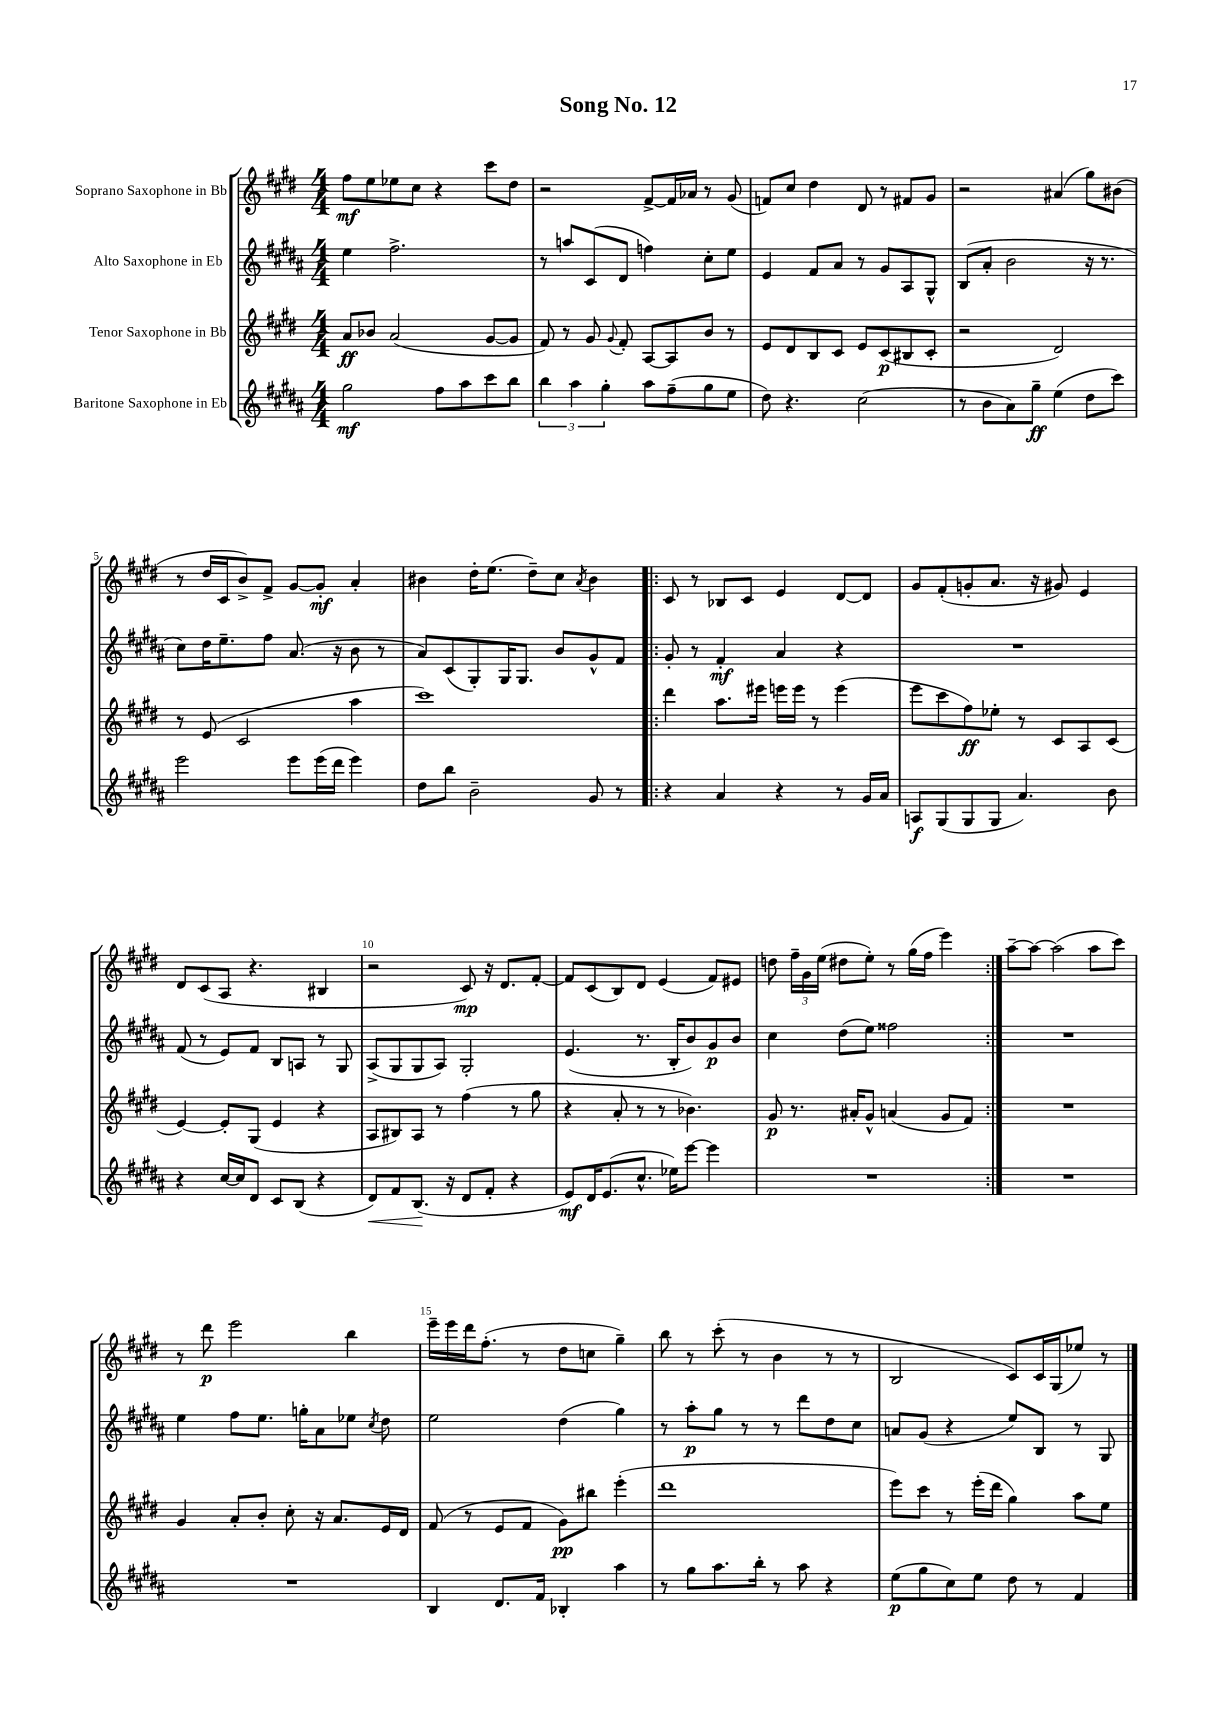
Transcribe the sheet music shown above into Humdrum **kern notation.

**kern	**dynam	**kern	**dynam	**kern	**dynam	**kern	**dynam
*part4	*part4	*part3	*part3	*part2	*part2	*part1	*part1
*staff4	*staff4	*staff3	*staff3	*staff2	*staff2	*staff1	*staff1
*I"Baritone Saxophone in Eb	*	*I"Tenor Saxophone in Bb	*	*I"Alto Saxophone in Eb	*	*I"Soprano Saxophone in Bb	*
*clefG2	*	*clefG2	*	*clefG2	*	*clefG2	*
*k[f#c#g#d#a#]	*	*k[f#c#g#d#]	*	*k[f#c#g#d#a#]	*	*k[f#c#g#d#]	*
*M4/4	*	*M4/4	*	*M4/4	*	*M4/4	*
=1	=1	=1	=1	=1	=1	=1	=1
2gg#\	mf	8a/L	ff	4ee\	.	8ff#\L	mf
.	.	8b-X/J	.	.	.	8ee\	.
.	.	(2a/	.	2.ff#^\	.	8ee-X\	.
.	.	.	.	.	.	8cc#\J	.
8ff#\L	.	.	.	.	.	4r	.
8aa#\	.	.	.	.	.	.	.
8ccc#\	.	[8g#/L	.	.	.	8ccc#\L	.
8bb\J	.	8g#/J]	.	.	.	8dd#\J	.
=2	=2	=2	=2	=2	=2	=2	=2
6bb\	.	8f#/)	.	8r	.	2r	.
.	.	8r	.	8aan/L	.	.	.
6aa#\	.	.	.	.	.	.	.
.	.	8g#/	.	(8c#/	.	.	.
6gg#'\	.	.	.	.	.	.	.
.	.	8qqg#/	.	.	.	.	.
.	.	8f#'/	.	8d#/J	.	.	.
8aa#\L	.	[8A/L	.	4ffn\)	.	[8f#^/L	.
(8ff#~\	.	8A/]	.	.	.	16f#/L]	.
.	.	.	.	.	.	16a-X/JJ	.
8gg#\	.	8b/J	.	8cc#'\L	.	8r	.
8ee\J	.	8r	.	8ee\J	.	(8g#/	.
=3	=3	=3	=3	=3	=3	=3	=3
8dd#\)	.	8e/L	.	4e/	.	8fn/L)	.
4.r	.	8d#/	.	.	.	8cc#/J	.
.	.	8B/	.	8f#/L	.	4dd#\	.
.	.	8c#/J	.	8a#/J	.	.	.
(2cc#\	.	8e/L	.	8r	.	8d#/	.
.	.	(8c#/	p	8g#/L	.	8r	.
.	.	8B#X/	.	8A#/	.	8f#X/L	.
.	.	8c#'/J	.	8G#^^/J	.	8g#/J	.
=4	=4	=4	=4	=4	=4	=4	=4
8r	.	2r	.	(8B/L	.	2r	.
8b\L	.	.	.	8a#'/J	.	.	.
8a#\)	.	.	.	2b\	.	.	.
8gg#~\J	ff	.	.	.	.	.	.
(4ee\	.	2d#/)	.	.	.	(4a#X/	.
8dd#\L	.	.	.	16r	.	8gg#\L)	.
.	.	.	.	8.r	.	.	.
8ccc#\J)	.	.	.	.	.	(8b#X\J	.
!!LO:LB:g=z
=5	=5	=5	=5	=5	=5	=5	=5
2eee\	.	8r	.	8cc#\L)	.	8r	.
.	.	(8e/	.	16dd#\K	.	16dd#/LL	.
.	.	.	.	8.ee~\	.	16c#/J	.
.	.	2c#/	.	.	.	8b^/)	.
.	.	.	.	8ff#\J	.	8f#^/J	.
8eee\L	.	.	.	(8.a#/	.	[8g#/L	.
(16eee\L	.	.	.	.	.	8g#'/J]	mf
16ddd#\JJ	.	.	.	16r	.	.	.
4eee\)	.	4aa\	.	8b\	.	4a'/	.
.	.	.	.	8r	.	.	.
=6	=6	=6	=6	=6	=6	=6	=6
8dd#\L	.	1ccc#)	.	8a#/L)	.	4b#X\	.
8bb\J	.	.	.	(8c#/	.	.	.
2b~\	.	.	.	8G#'/)	.	16dd#'\KL	.
.	.	.	.	.	.	(8.ee\J	.
.	.	.	.	16G#/K	.	.	.
.	.	.	.	8.G#/J	.	.	.
.	.	.	.	.	.	8dd#~\L)	.
.	.	.	.	8b/L	.	8cc#\J	.
.	.	.	.	.	.	8qa/	.
8g#/	.	.	.	8g#^^/	.	4b#\	.
8r	.	.	.	8f#/J	.	.	.
=7!|:	=7!|:	=7!|:	=7!|:	=7!|:	=7!|:	=7!|:	=7!|:
4r	.	4ddd#\	.	8g#'/	.	8c#/	.
.	.	.	.	8r	.	8r	.
4a#/	.	8.aa\L	.	4f#'/	mf	8B-X/L	.
.	.	.	.	.	.	8c#/J	.
.	.	16eee#X\Jk	.	.	.	.	.
4r	.	16eeen\LL	.	4a#/	.	4e/	.
.	.	16eee\JJ	.	.	.	.	.
.	.	8r	.	.	.	.	.
8r	.	(4eee\	.	4r	.	[8d#/L	.
16g#/LL	.	.	.	.	.	8d#/J]	.
16a#/JJ	.	.	.	.	.	.	.
=8	=8	=8	=8	=8	=8	=8	=8
8An/L	f	8eee\L	.	1r	.	8g#/L	.
(8G#/	.	8ccc#\	.	.	.	(8f#'/	.
8G#/	.	8ff#\)	ff	.	.	8gn'/	.
8G#/J	.	8ee-X'\J	.	.	.	8.a/J	.
4.a#/)	.	8r	.	.	.	.	.
.	.	.	.	.	.	16r	.
.	.	8c#/L	.	.	.	8g#X/)	.
.	.	8A/	.	.	.	4e/	.
8b\	.	(8c#/J	.	.	.	.	.
!!LO:LB:g=z
=9	=9	=9	=9	=9	=9	=9	=9
4r	.	[4e/)	.	(8f#/	.	8d#/L	.
.	.	.	.	8r	.	(8c#/	.
[16cc#/LL	.	8e'/L]	.	8e/L)	.	8A/J	.
16cc#/J]	.	.	.	.	.	.	.
8d#/J	.	(8G#/J	.	8f#/J	.	4.r	.
8c#/L	.	4e/	.	8B/L	.	.	.
(8B/J	.	.	.	8An/J	.	.	.
4r	.	4r	.	8r	.	4B#X/	.
.	.	.	.	8G#/	.	.	.
=10	=10	=10	=10	=10	=10	=10	=10
!	!LO:HP:b	!	!	!	!	!	!
8d#/L)	<	8A/L	.	(8A#^/L	.	2r	.
8f#/	.	8B#X/)	.	8G#/	.	.	.
(8.B/J	.	8A/J	.	8G#/	.	.	.
.	.	8r	.	8A#/J)	.	.	.
16r	[	.	.	.	.	.	.
8d#/L	.	(4ff#\	.	2G#'/	.	8c#/)	mp
8f#'/J	.	.	.	.	.	16r	.
.	.	.	.	.	.	8.d#/L	.
4r	.	8r	.	.	.	.	.
.	.	8gg#\	.	.	.	[8f#'/J	.
=11	=11	=11	=11	=11	=11	=11	=11
8e/L)	mf	4r	.	(4.e/	.	8f#/L]	.
16d#/K	.	.	.	.	.	(8c#/	.
(8.e/	.	.	.	.	.	.	.
.	.	8a'/	.	.	.	8B/)	.
8.cc#^^/J	.	8r	.	8.r	.	8d#/J	.
.	.	8r	.	.	.	(4e/	.
16ee-X\KL)	.	.	.	16B'/KL	.	.	.
[8eee\J	.	4.b-X\)	.	8b/)	.	.	.
4eee\]	.	.	.	8g#/	p	8f#/L)	.
.	.	.	.	8b/J	.	8e#X/J	.
=12	=12	=12	=12	=12	=12	=12	=12
1r	.	8g#/	p	4cc#\	.	8ddn\	.
.	.	8.r	.	.	.	24ff#~\LL	.
.	.	.	.	.	.	24g#\	.
.	.	.	.	.	.	(24ee\JJ	.
.	.	.	.	(8dd#\L	.	8dd#X\L	.
.	.	16a#X'/KL	.	.	.	.	.
.	.	8g#^^/J	.	8ee\J)	.	8ee'\J)	.
.	.	(4an/	.	2ff##X\	.	8r	.
.	.	.	.	.	.	(16gg#\LL	.
.	.	.	.	.	.	16ff#\JJ	.
.	.	8g#/L	.	.	.	4eee\)	.
.	.	8f#/J)	.	.	.	.	.
=13:|!	=13:|!	=13:|!	=13:|!	=13:|!	=13:|!	=13:|!	=13:|!
1r	.	1r	.	1r	.	[8aa~\L	.
.	.	.	.	.	.	8aa\J_	.
.	.	.	.	.	.	(2aa\]	.
.	.	.	.	.	.	8aa\L	.
.	.	.	.	.	.	8ccc#\J)	.
!!LO:LB:g=z
=14	=14	=14	=14	=14	=14	=14	=14
1r	.	4g#/	.	4ee\	.	8r	.
.	.	.	.	.	.	8ddd#\	p
.	.	8a'/L	.	8ff#\L	.	2eee\	.
.	.	8b'/J	.	8.ee\J	.	.	.
.	.	8cc#'\	.	.	.	.	.
.	.	.	.	16ggn'\KL	.	.	.
.	.	16r	.	8a#\	.	.	.
.	.	8.a/L	.	.	.	.	.
.	.	.	.	8ee-X\J	.	4bb\	.
.	.	.	.	8qcc#/	.	.	.
.	.	16e/L	.	8dd#\	.	.	.
.	.	16d#/JJ	.	.	.	.	.
=15	=15	=15	=15	=15	=15	=15	=15
4B/	.	(8f#/	.	2ee\	.	16eee~\LL	.
.	.	.	.	.	.	16eee\	.
.	.	8r	.	.	.	16ddd#\J	.
.	.	.	.	.	.	(8.ff#'\J	.
8.d#/L	.	8e/L	.	.	.	.	.
.	.	8f#/J	.	.	.	8r	.
16f#/Jk	.	.	.	.	.	.	.
4B-X'/	.	8g#\L)	pp	(4dd#\	.	8dd#\L	.
.	.	8bb#X\J	.	.	.	8ccn\J	.
4aa#\	.	(4eee'\	.	4gg#\)	.	4gg#~\)	.
=16	=16	=16	=16	=16	=16	=16	=16
8r	.	1ddd#	.	8r	.	8bb\	.
8gg#\L	.	.	.	8aa#'\L	p	8r	.
8.aa#\	.	.	.	8gg#\J	.	(8ccc#'\	.
.	.	.	.	8r	.	8r	.
16bb'\Jk	.	.	.	.	.	.	.
8r	.	.	.	8r	.	4b\	.
8aa#\	.	.	.	8ddd#\L	.	.	.
4r	.	.	.	8dd#\	.	8r	.
.	.	.	.	8cc#\J	.	8r	.
=17	=17	=17	=17	=17	=17	=17	=17
(8ee\L	p	8eee\L)	.	8an/L	.	2B/	.
8gg#\	.	8ccc#\J	.	(8g#/J	.	.	.
8cc#\)	.	8r	.	4r	.	.	.
8ee\J	.	(16eee'\LL	.	.	.	.	.
.	.	16ddd#\JJ	.	.	.	.	.
8dd#\	.	4gg#\)	.	8ee/L)	.	8c#/L)	.
8r	.	.	.	8B/J	.	16c#/L	.
.	.	.	.	.	.	(16G#/J	.
4f#/	.	8aa\L	.	8r	.	8ee-X/J)	.
.	.	8ee\J	.	8G#/	.	8r	.
==	==	==	==	==	==	==	==
*-	*-	*-	*-	*-	*-	*-	*-
